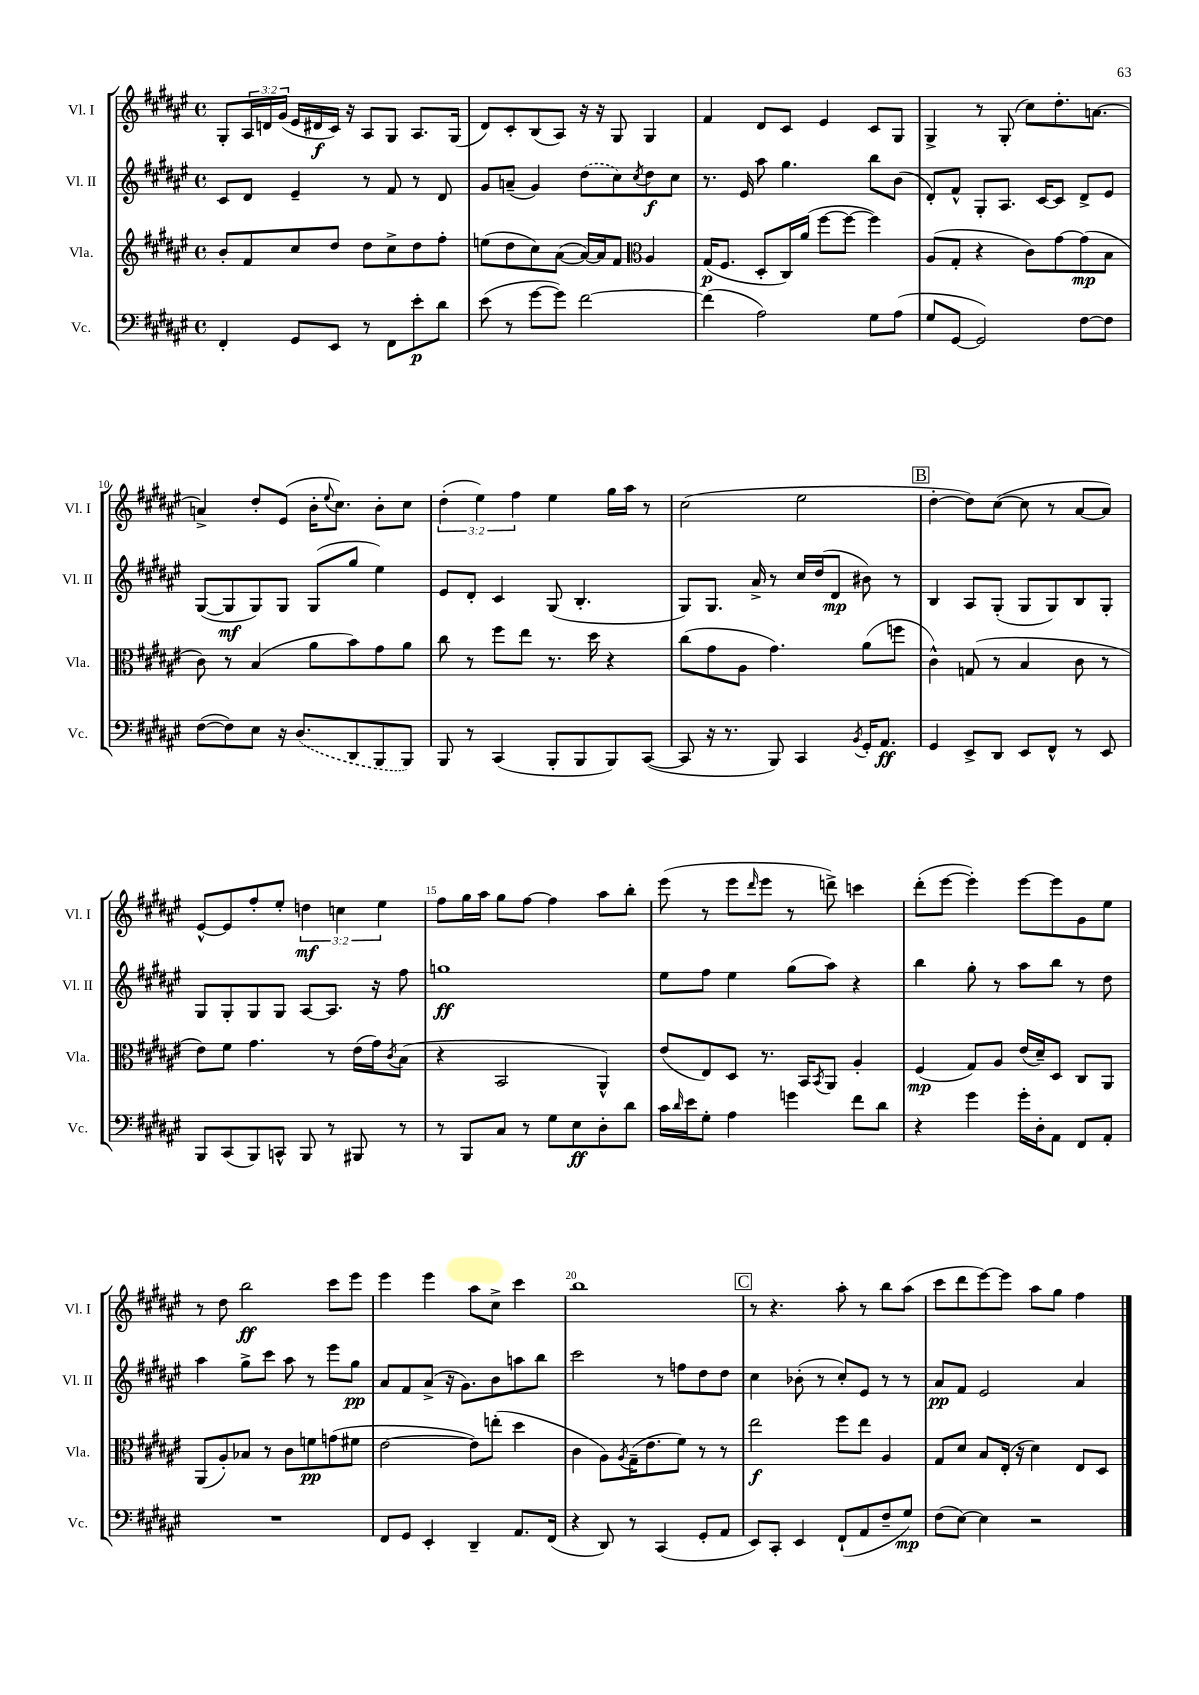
<<
\new StaffGroup <<
\new Staff = "s0" \with { instrumentName = "Vl. I" shortInstrumentName = "Vl. I" } {
    \clef treble \key fis \major \defaultTimeSignature \time 4/4 \override Staff.TupletNumber.text = #tuplet-number::calc-fraction-text
    gis8-. \tuplet 3/2 { ais16 d'16 gis'16( } eis'16 dis'16\f cis'16) r16 ais8 gis8 ais8. gis16( |
    dis'8) cis'8-. b8( ais8) r16 r16 gis8 gis4 |
    fis'4 dis'8 cis'8 eis'4 cis'8 gis8 |
    gis4-> r8 gis8-.( cis''8) dis''8.-. a'8.~ |
    a'4-> dis''8-. eis'8( b'16-. \appoggiatura { eis''8 } cis''8.) b'8-. cis''8 |
    \tuplet 3/2 { dis''4-.( eis''4) fis''4 } eis''4 gis''16 ais''16 r8 |
    cis''2( eis''2 |
    \mark \markup { \box "B" } dis''4~-. dis''8) cis''8~( cis''8 r8 ais'8~ ais'8) |
    eis'8~-^ eis'8 fis''8-. eis''8-. \tuplet 3/2 { d''4\mf c''4 eis''4 } |
    fis''8 gis''16 ais''16 gis''8 fis''8~ fis''4 ais''8 b''8-. |
    eis'''8( r8 eis'''8 \grace { dis'''16 } eis'''8 r8 d'''8->) c'''4 |
    dis'''8-.( eis'''8~ eis'''4-.) eis'''8~ eis'''8 gis'8 eis''8 |
    r8 dis''8 b''2\ff cis'''8 eis'''8 |
    eis'''4 eis'''4 ais''8 cis''8-> cis'''4 |
    b''1 |
    \mark \markup { \box "C" } r8 r4. ais''8-. r8 b''8 ais''8( |
    cis'''8 dis'''8 eis'''8~) eis'''8 ais''8 gis''8 fis''4 \bar "|." |
}
\new Staff = "s1" \with { instrumentName = "Vl. II" shortInstrumentName = "Vl. II" } {
    \clef treble \key fis \major \defaultTimeSignature \time 4/4
    cis'8 dis'8 eis'4-- r8 fis'8 r8 dis'8 |
    gis'8 a'8--( gis'4) \once \slurDashed dis''8( cis''8) \acciaccatura { cis''8 } dis''8\f cis''8 |
    r8. eis'16 ais''8 gis''4. b''8 b'8( |
    dis'8-.) fis'8-^ gis8-. ais8. cis'16~ cis'8 dis'8-> eis'8 |
    gis8~( gis8\mf gis8) gis8 gis8( gis''8 eis''4) |
    eis'8 dis'8-. cis'4 gis8( b4.-. |
    gis8) gis8. ais'16-> r8 cis''16 dis''16( dis'8\mp bis'8) r8 |
    \mark \markup { \box "B" } b4 ais8 gis8-.( gis8 gis8) b8 gis8-. |
    gis8 gis8-. gis8 gis8 ais8~ ais8. r16 fis''8 |
    g''1\ff |
    eis''8 fis''8 eis''4 gis''8( ais''8) r4 |
    b''4 gis''8-. r8 ais''8 b''8 r8 dis''8 |
    ais''4 gis''8-> cis'''8 ais''8 r8 eis'''8 gis''8\pp |
    ais'8 fis'8 ais'8->( r16 gis'8.) b'8 a''8 b''8 |
    cis'''2 r8 f''8 dis''8 dis''8 |
    \mark \markup { \box "C" } cis''4 bes'8-.( r8 cis''8-.) eis'8 r8 r8 |
    ais'8\pp fis'8 eis'2 ais'4 \bar "|." |
}
\new Staff = "s2" \with { instrumentName = "Vla." shortInstrumentName = "Vla." } {
    \clef treble \key fis \major \defaultTimeSignature \time 4/4
    b'8-. fis'8 cis''8 dis''8 dis''8 cis''8-> dis''8 fis''8-. |
    e''8( dis''8 cis''8) ais'8~( ais'16~) ais'16 fis'8 \clef alto ais4 |
    gis16\p( fis8. dis8-. cis16) ais'16( fis''8~ fis''8~ fis''4) |
    ais8( gis8-. r4 cis'8) gis'8~ gis'8\mp( b8 |
    cis'8) r8 b4( ais'8 b'8) gis'8 ais'8 |
    cis''8 r8 fis''8 eis''8 r8. dis''16 r4 |
    cis''8( gis'8 ais8 gis'4.) ais'8( f''8 |
    \mark \markup { \box "B" } cis'4-^) g8( r8 b4 cis'8 r8 |
    eis'8) fis'8 gis'4. r8 eis'16( gis'16) \acciaccatura { cis'8 } b8( |
    r4 b,2 ais,4-^) |
    eis'8( eis8) dis8 r8. b,16 \acciaccatura { b,8 } ais,8 ais4-. |
    fis4\mp( gis8) ais8 eis'16( dis'16--) dis8 cis8 ais,8 |
    ais,8( ais8-.) bes8 r8 cis'8 f'8\pp g'8( fis'8 |
    eis'2~ eis'8) e''8-.( dis''4 |
    cis'4 ais8) \acciaccatura { ais8 } gis16--( eis'8. fis'8) r8 r8 |
    \mark \markup { \box "C" } eis''2\f fis''8 eis''8 ais4 |
    gis8 dis'8 b8 eis16-.( r16 dis'4) eis8 dis8 \bar "|." |
}
\new Staff = "s3" \with { instrumentName = "Vc." shortInstrumentName = "Vc." } {
    \clef bass \key fis \major \defaultTimeSignature \time 4/4
    fis,4-. gis,8 eis,8 r8 fis,8 eis'8-.\p dis'8 |
    eis'8( r8 gis'8~ gis'8) fis'2~ |
    fis'4( ais2) gis8 ais8( |
    gis8 gis,8~ gis,2) fis8~ fis8 |
    fis8~( fis8) eis8 r16 \once \slurDashed dis8.( dis,8 b,,8 b,,8) |
    b,,8 r8 cis,4( b,,8-. b,,8 b,,8) cis,8~( |
    cis,8 r16 r8. b,,8) cis,4 \acciaccatura { b,8 } gis,16-. ais,8.\ff |
    \mark \markup { \box "B" } gis,4 eis,8-> dis,8 eis,8 fis,8-^ r8 eis,8 |
    b,,8 cis,8( b,,8) c,8-^ b,,8 r8 bis,,8 r8 |
    r8 b,,8 cis8 r8 gis8 eis8\ff dis8-. dis'8 |
    cis'16 \grace { dis'16 } eis'16 gis8-. ais4 g'4 fis'8 dis'8 |
    r4 gis'4 gis'16-. dis16-. ais,8 fis,8 ais,8-. |
    R1 |
    fis,8 gis,8 eis,4-. dis,4-- ais,8. fis,16( |
    r4 dis,8) r8 cis,4( gis,8-. ais,8 |
    \mark \markup { \box "C" } eis,8) cis,8-. eis,4 fis,8-!( ais,8 fis8-- gis8\mp) |
    fis8( eis8~) eis4 r2 \bar "|." |
}
>>
>>
\layout { \context { \Score currentBarNumber = #6 \override BarNumber.break-visibility = ##(#f #t #t) barNumberVisibility = #(every-nth-bar-number-visible 5) } }
